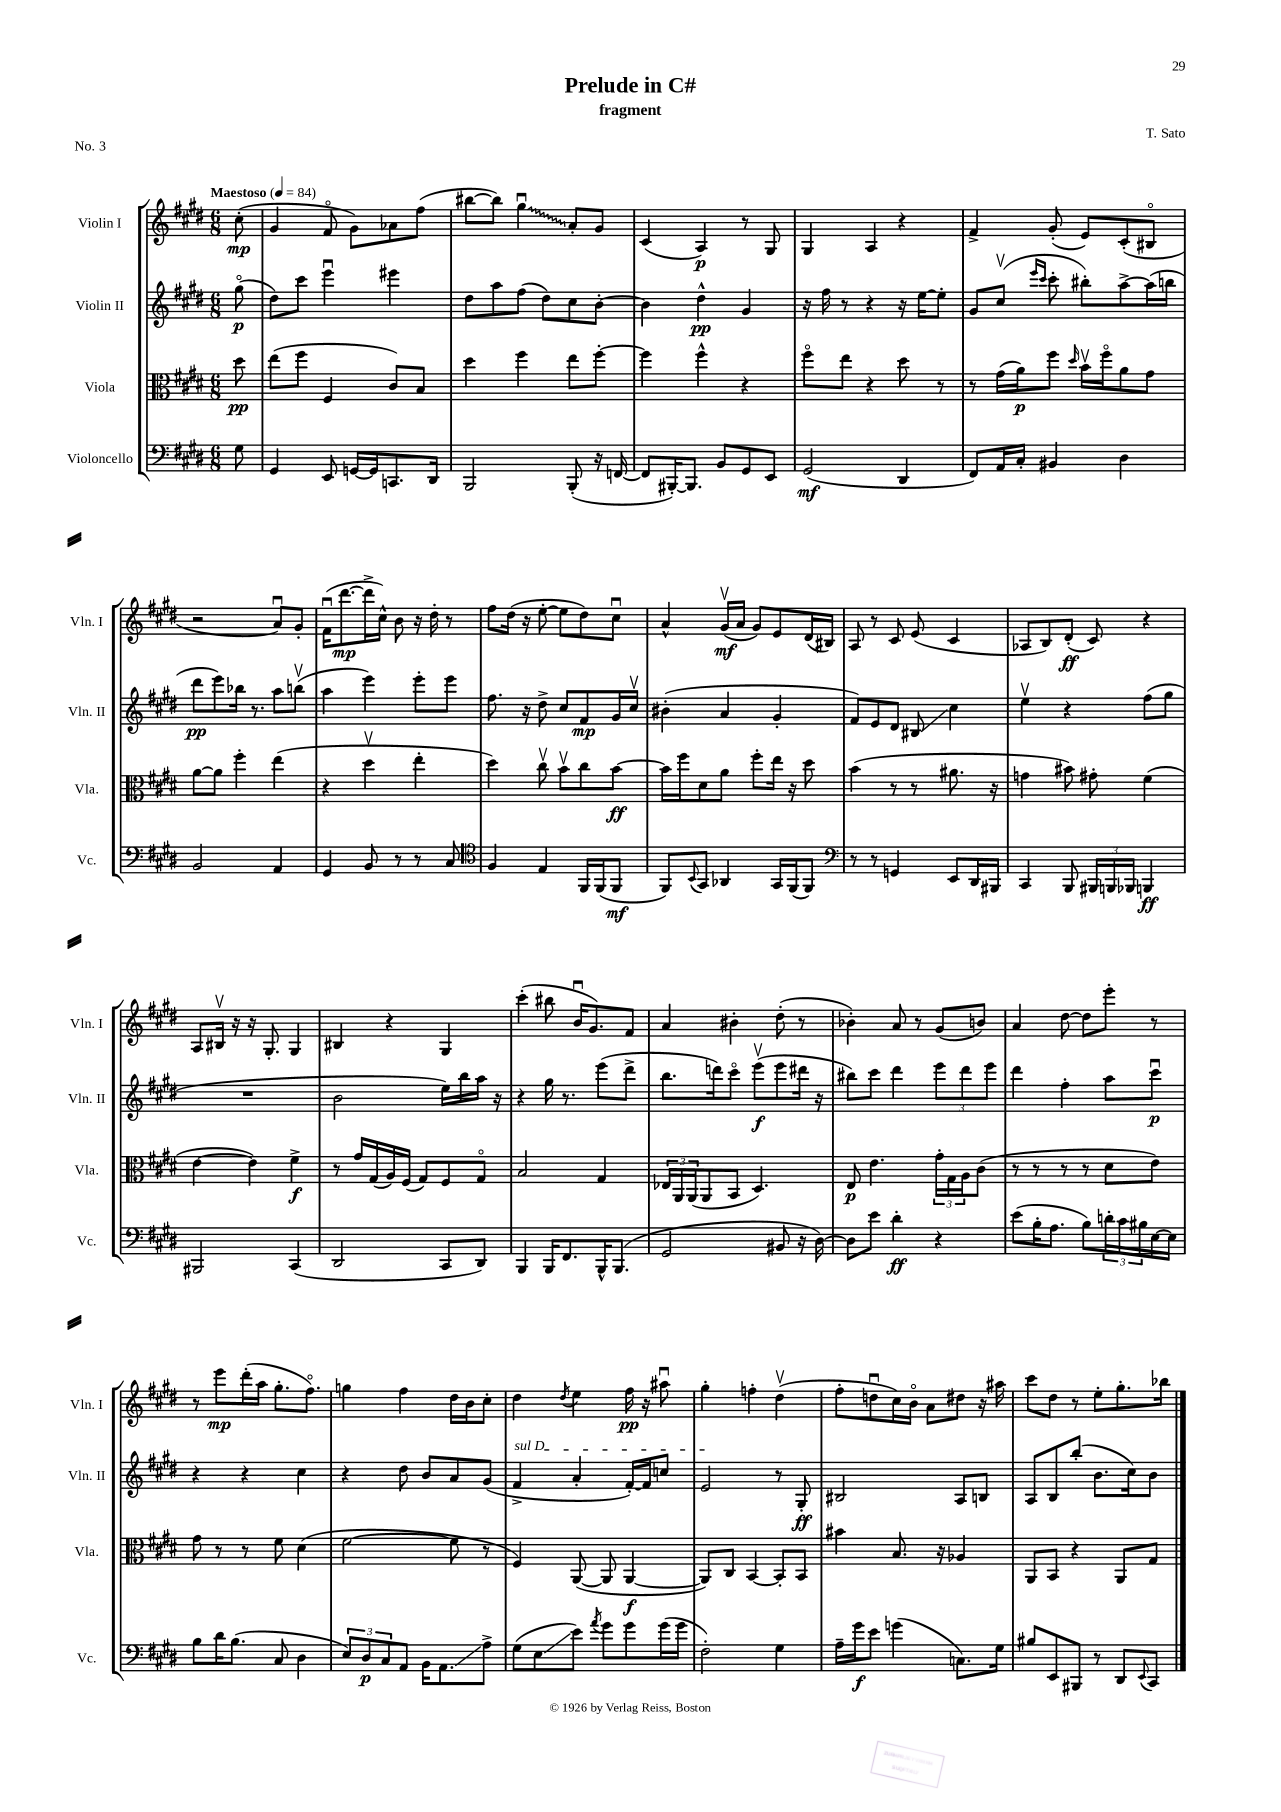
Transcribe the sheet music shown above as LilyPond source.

\header { title = "Prelude in C#" composer = "T. Sato" subtitle = "fragment" piece = "No. 3" }
<<
\new StaffGroup <<
\new Staff = "s0" \with { instrumentName = "Violin I" shortInstrumentName = "Vln. I" } {
    \clef treble \key e \major \numericTimeSignature \time 6/8 \partial 8 \tempo "Maestoso" 4 = 84
    cis''8-.\mp( |
    gis'4 fis'8\flageolet gis'8) aes'8 fis''8( |
    bis''8~ bis''8) \once \override Glissando.style = #'zigzag gis''4\downbow\glissando a'8-. gis'8 |
    cis'4( a4\p) r8 gis8 |
    gis4 a4 r4 |
    fis'4-> gis'8-.( e'8) cis'8-.( bis8\flageolet |
    r2 a'8\downbow) gis'8-. |
    fis'16\downbow( dis'''8.~\mp dis'''16-> cis''16-^) b'8 r16 dis''16-. r8 |
    fis''8 dis''16( r16 e''8~-. e''8 dis''8) cis''8\downbow |
    a'4-^ gis'16\upbow\mf( a'16 gis'8) e'8 dis'16( bis16) |
    a8 r8 cis'8 e'8( cis'4 |
    aes8 b8) dis'8-.\ff( cis'8) r4 |
    a8 bis16\upbow r16 r16 gis8.-. gis4 |
    bis4 r4 gis4 |
    cis'''4-.( bis''8 b'16\downbow gis'8.) fis'8 |
    a'4 bis'4-. dis''8-.( r8 |
    bes'4-.) a'8 r8 gis'8( b'8) |
    a'4 dis''8~ dis''8 e'''8-. r8 |
    r8 e'''8\mp dis'''16-.( a''16 gis''8.-. fis''8.\flageolet) |
    g''4 fis''4 dis''16 b'16 cis''8-. |
    dis''4 \acciaccatura { dis''8 } e''4 fis''16\pp r16 ais''8\downbow |
    gis''4-. f''4-. dis''4\upbow( |
    fis''8-. d''8\downbow cis''16) b'16\flageolet a'8 dis''8 r16 ais''16 |
    cis'''8 dis''8 r8 e''8-. gis''8.-. bes''16 \bar "|." |
}
\new Staff = "s1" \with { instrumentName = "Violin II" shortInstrumentName = "Vln. II" } {
    \clef treble \key e \major \numericTimeSignature \time 6/8 \partial 8
    gis''8\flageolet\p( |
    dis''8) cis'''8 e'''4\downbow eis'''4 |
    dis''8 a''8 fis''8( dis''8) cis''8 b'8~-. |
    b'4 dis''4-^\pp gis'4 |
    r16 fis''16 r8 r4 r16 e''16~ e''8-. |
    gis'8 cis''8\upbow( \grace { e'''16 cis'''16 } cis'''8-. bis''8-.) a''8~-> a''16( b''16 |
    dis'''8\pp e'''8) bes''16 r8. a''8 b''8\upbow( |
    a''4 e'''4) e'''8-. e'''8 |
    fis''8. r16 dis''8-> cis''8 fis'8\mp gis'16 cis''16\upbow |
    bis'4-.( a'4 gis'4-. |
    fis'8) e'8 dis'8 bis8\glissando cis''4 |
    e''4\upbow r4 fis''8( gis''8 |
    R2. |
    b'2 e''16) b''16 a''16 r16 |
    r4 gis''16 r8. e'''8( dis'''8-> |
    b''8. d'''16) cis'''8\flageolet e'''8\upbow\f( e'''8 dis'''16 r16 |
    bis''8) cis'''8 dis'''4 \tuplet 3/2 { e'''8 dis'''8 e'''8 } |
    dis'''4 fis''4-. a''8 cis'''8\downbow\p |
    r4 r4 cis''4 |
    r4 dis''8 b'8 a'8 gis'8( |
    \once \override TextSpanner.bound-details.left.text = \markup { \italic "sul D" } fis'4->\startTextSpan a'4-. fis'16~-.) fis'16 c''8 |
    e'2\stopTextSpan r8 gis8-.\ff |
    bis2 a8 b8 |
    a8 b8 b''8-.( b'8. cis''16) b'8 \bar "|." |
}
\new Staff = "s2" \with { instrumentName = "Viola" shortInstrumentName = "Vla." } {
    \clef alto \key e \major \numericTimeSignature \time 6/8 \partial 8
    dis''8\pp |
    e''8( fis''8 fis4 cis'8) b8 |
    dis''4 fis''4 e''8 fis''8~-. |
    fis''4 fis''4-^ r4 |
    fis''8\flageolet e''8 r4 dis''8 r8 |
    r8 gis'16( a'16\p) fis''8 \grace { dis''16 } b'16\upbow fis''16\flageolet a'8 gis'8 |
    a'8~ a'8 fis''4-. e''4( |
    r4 dis''4\upbow e''4-. |
    dis''4) cis''8\upbow b'8\upbow cis''8 b'8~\ff |
    b'16 fis''16 dis'8 a'8 fis''8-. e''16 r16 dis''8 |
    b'4( r8 r8 ais'8. r16 |
    g'4 bis'8) gis'8-. fis'4( |
    e'4~ e'4) fis'4->\f |
    r8 gis'16 gis16( a16) fis16( gis8) fis8 gis8\flageolet |
    b2 gis4 |
    \tuplet 3/2 { ees16 a,16 a,16( } a,8 b,8 dis4.) |
    e8\p e'4. \tuplet 3/2 { gis'16-. gis16 a16 } cis'8( |
    r8 r8 r8 r8 dis'8 e'8) |
    gis'8 r8 r8 fis'8 dis'4( |
    fis'2~ fis'8 r8 |
    fis4) a,8~( a,8 a,4~\f |
    a,8) cis8 b,4~ b,8-. b,8 |
    bis'4 b8. r16 aes4 |
    a,8 b,8 r4 a,8 gis8 \bar "|." |
}
\new Staff = "s3" \with { instrumentName = "Violoncello" shortInstrumentName = "Vc." } {
    \clef bass \key e \major \numericTimeSignature \time 6/8 \partial 8
    gis8 |
    gis,4 e,8 g,16~ g,16 c,8. dis,16 |
    b,,2 b,,8-.( r16 f,16~ |
    f,8 bis,,16~-.) bis,,8. b,8 gis,8 e,8 |
    gis,2\mf( dis,4 |
    fis,8) a,16 cis16-. bis,4 dis4 |
    b,2 a,4 |
    gis,4 b,8 r8 r8 cis8 |
    \clef tenor fis4 e4 fis,16 fis,16( fis,8\mf |
    fis,8) \appoggiatura { b,8 } gis,8 aes,4 gis,16 fis,16( fis,8) |
    \clef bass r8 r8 g,4 e,8 dis,16 bis,,16 |
    cis,4 b,,8 \tuplet 3/2 { bis,,16 b,,16 bes,,16 } b,,4\ff |
    bis,,2 cis,4( |
    dis,2 cis,8 dis,8) |
    b,,4 b,,16 fis,8. b,,16-^ b,,8.( |
    gis,2 bis,8 r16 dis16~) |
    dis8 e'8 dis'4-.\ff r4 |
    e'8( b16-. a8. b8) \tuplet 3/2 { d'16-. cis'16 bis16 } e16~ e16 |
    b8 dis'16 b8.( cis8 dis4 |
    \tuplet 3/2 { e8) dis8\p cis8 } a,8 b,16 a,8.\glissando a8-> |
    gis8( e8\glissando e'8) \acciaccatura { a'8 } gis'8 gis'8 gis'16( gis'16 |
    fis2-.) gis4 |
    a16-- gis'16\f e'8 g'4( c8.) gis16 |
    bis8 e,8 bis,,8 r8 dis,8 \appoggiatura { e,8 } cis,8 \bar "|." |
}
>>
>>
\layout { \context { \Score \remove "Bar_number_engraver" } }
